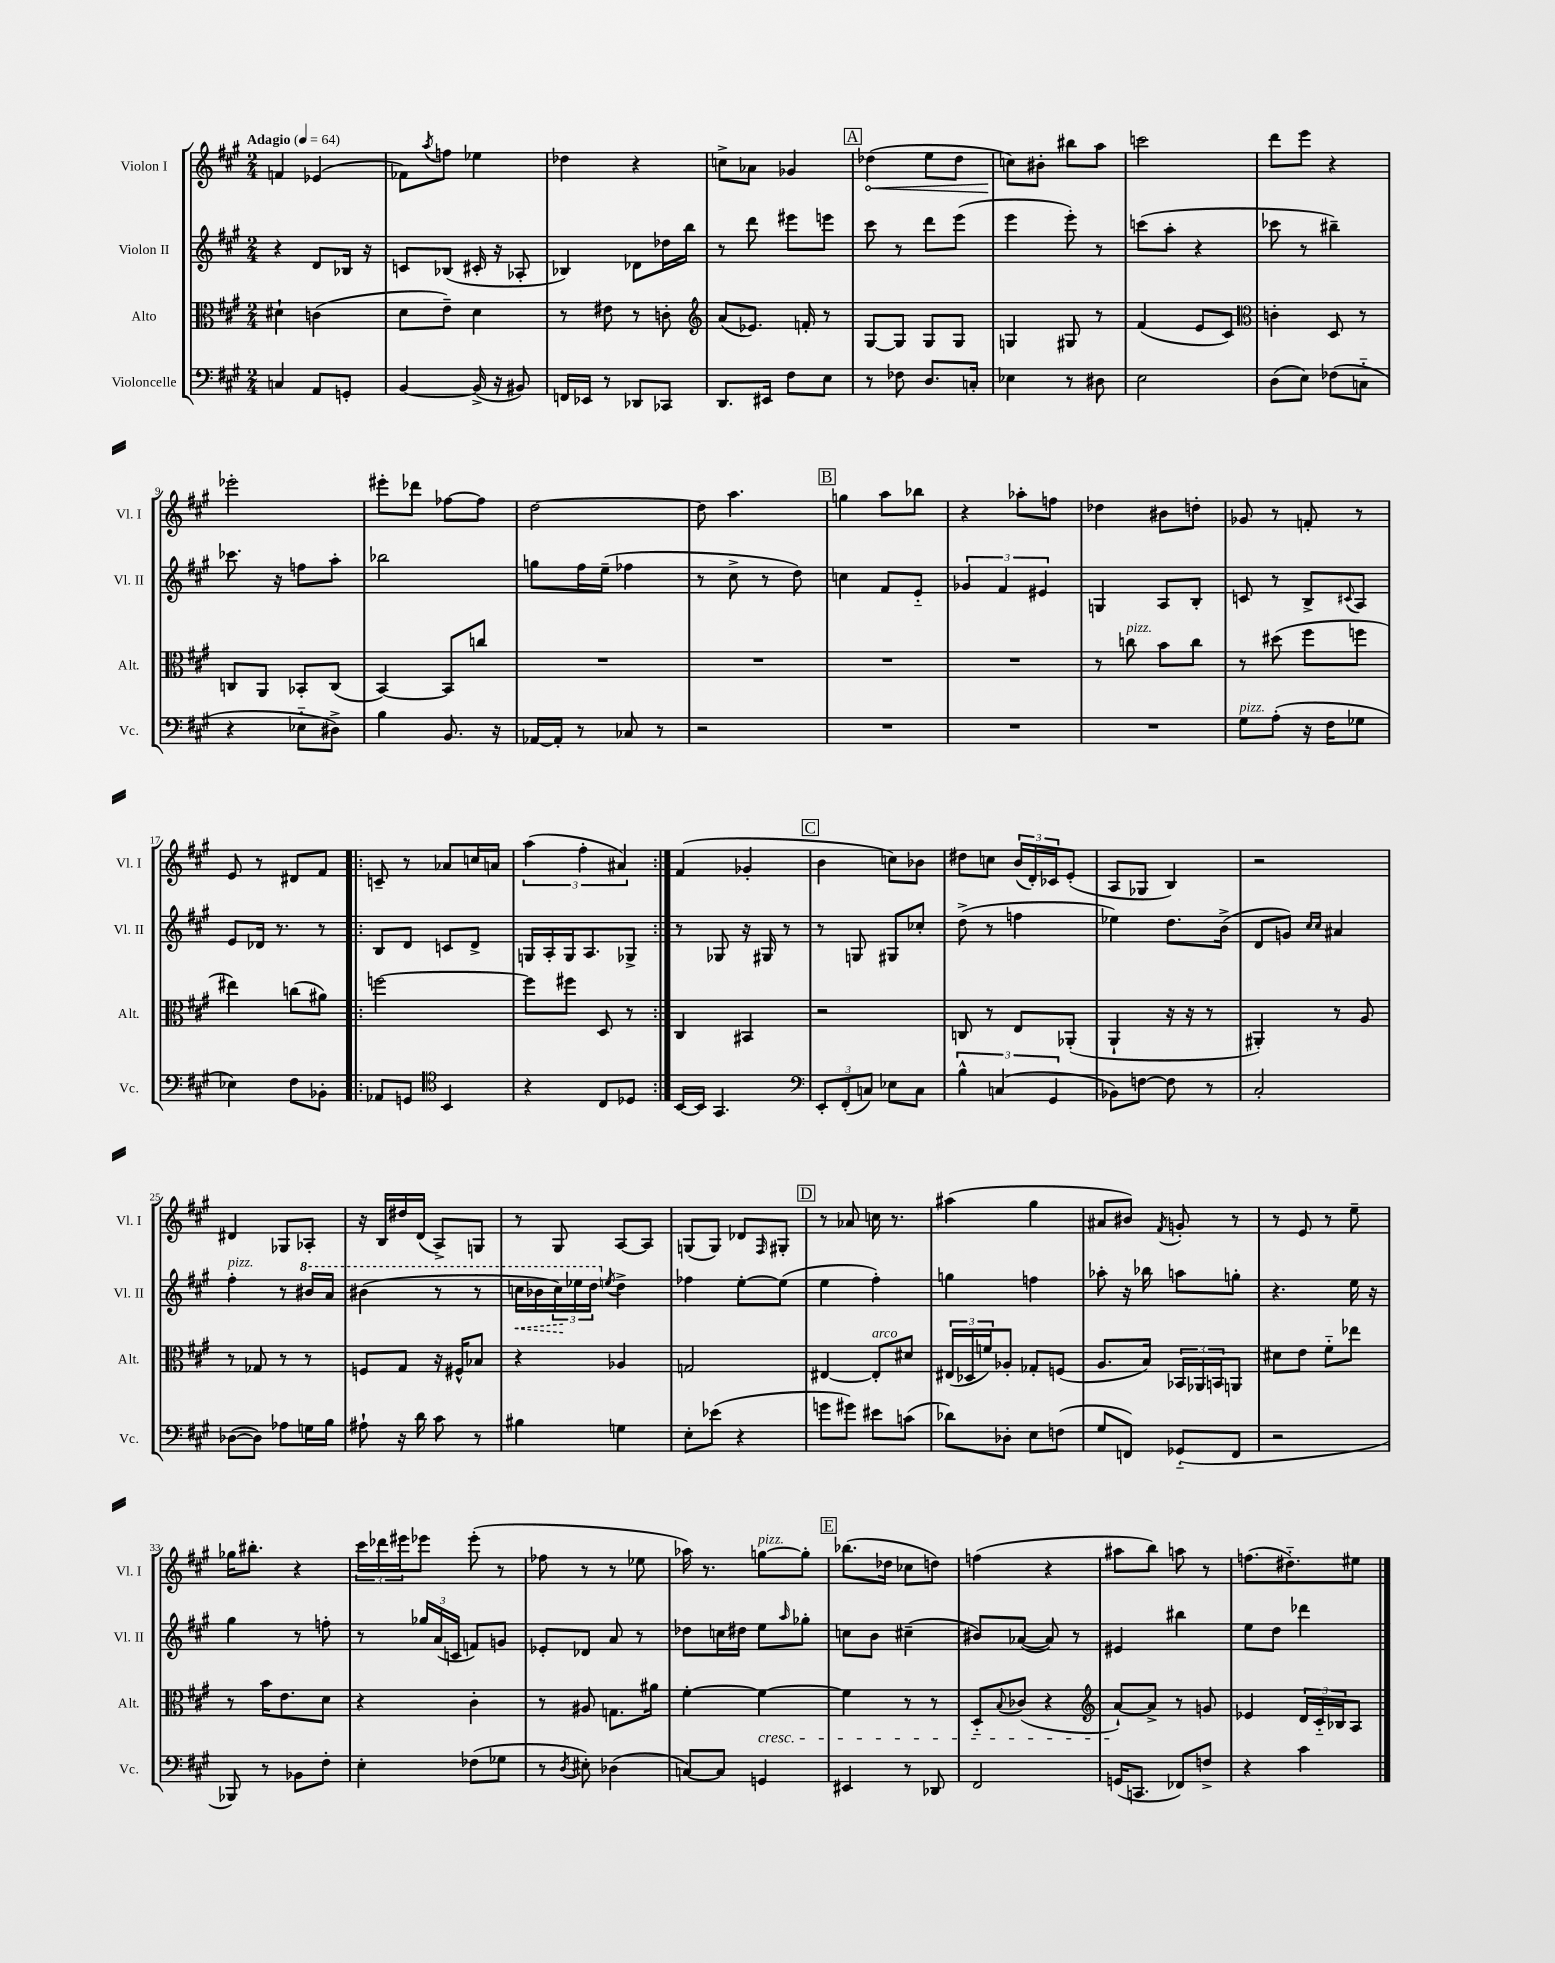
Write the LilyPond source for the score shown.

<<
\new StaffGroup <<
\new Staff = "s0" \with { instrumentName = "Violon I" shortInstrumentName = "Vl. I" } {
    \clef treble \key a \major \numericTimeSignature \time 2/4 \tempo "Adagio" 4 = 64
    f'4 ees'4( |
    fes'8) \acciaccatura { a''8 } f''8 ees''4 |
    des''4 r4 |
    c''8-> aes'8 ges'4 |
    \mark \markup { \box "A" } \once \override Hairpin.circled-tip = ##t des''4\<( e''8 des''8 |
    c''8\!) bis'8-. bis''8 a''8 |
    c'''2 |
    d'''8 e'''8 r4 |
    ees'''2-. |
    eis'''8-. des'''8 fes''8~ fes''8 |
    d''2~ |
    d''8 a''4. |
    \mark \markup { \box "B" } g''4 a''8 bes''8 |
    r4 aes''8-. f''8 |
    des''4 bis'8 d''8-. |
    ges'8 r8 f'8-. r8 |
    e'8 r8 dis'8 fis'8 |
    \repeat volta 2 { c'8-- r8 aes'8 c''16 a'16 |
    \tuplet 3/2 { a''4( fis''4-. ais'4) } | }
    fis'4( ges'4-. |
    \mark \markup { \box "C" } b'4 c''8) bes'8 |
    dis''8 c''8 \tuplet 3/2 { b'16( d'16-.) ces'16 } e'8-.( |
    a8 ges8 b4) |
    r2 |
    dis'4 ges8 aes8-. |
    r16 b16 dis''16 d'16( a8->) g8 |
    r8 gis8 a8~ a8 |
    g8( g8) des'8 \grace { fis16 } gis8-. |
    \mark \markup { \box "D" } r8 aes'8 c''16 r8. |
    ais''4( gis''4 |
    ais'8 bis'8) \acciaccatura { fis'8 } g'8-. r8 |
    r8 e'8 r8 e''8-- |
    ges''16 bis''8.-. r4 |
    \tuplet 3/2 { cis'''16 des'''16 eis'''16 } ees'''8 ees'''8-.( r8 |
    fes''8 r8 r8 ees''8 |
    aes''16) r8. g''8~^\markup { \italic "pizz." } g''8-. |
    \mark \markup { \box "E" } bes''8.( des''16 ces''8 d''8) |
    f''4( r4 |
    ais''8 b''8) a''8 r8 |
    f''8.( dis''8.-_) eis''8 \bar "|." |
}
\new Staff = "s1" \with { instrumentName = "Violon II" shortInstrumentName = "Vl. II" } {
    \clef treble \key a \major \numericTimeSignature \time 2/4
    r4 d'8 bes16 r16 |
    c'8 bes8( cis'16-. r16 aes8-. |
    bes4) des'8 des''16 b''16 |
    r8 d'''8 eis'''8 e'''8 |
    \mark \markup { \box "A" } cis'''8 r8 d'''8 e'''8( |
    e'''4 e'''8-.) r8 |
    c'''8( a''8-. r4 |
    ces'''8 r8 bis''4--) |
    ces'''8. r16 f''8 a''8-. |
    bes''2 |
    g''8 fis''16 e''16--( fes''4 |
    r8 cis''8-> r8 d''8) |
    \mark \markup { \box "B" } c''4 fis'8 e'8-_ |
    \tuplet 3/2 { ges'4 fis'4 eis'4 } |
    g4 a8 b8-. |
    c'8 r8 b8-> \appoggiatura { cis'8 } a8 |
    e'8 des'16 r8. r8 |
    \repeat volta 2 { b8 d'8 c'8 d'8-> |
    g16 a16-. g16 a8. ges8-> | }
    r8 ges8 r16 gis16 r8 |
    \mark \markup { \box "C" } r8 g8 gis8 ces''8-. |
    d''8->( r8 f''4 |
    ees''4) d''8. b'16->( |
    d'8 g'8) \grace { cis''16 cis''16 } ais'4 |
    fis''4-.^\markup { \italic "pizz." } r8 \ottava #1 bis''16 a''16 |
    bis''4( r8 r8 |
    \once \override Hairpin.style = #'dashed-line c'''16\< bes''16 \tuplet 3/2 { c'''16\!) ees'''16 d'''16 \ottava #0 } \acciaccatura { e''!8 } d''4-> |
    fes''4 e''8~-. e''8( |
    \mark \markup { \box "D" } e''4 fis''4-.) |
    g''4 f''4 |
    aes''8-. r16 bes''16 a''8 g''8-. |
    r4. e''16 r16 |
    gis''4 r8 f''8-. |
    r8 \tuplet 3/2 { ges''16 a'16( c'16 } f'8) g'8 |
    ees'8-. des'8 a'8 r8 |
    des''8 c''16 dis''16 e''8 \grace { a''16 } ges''8-. |
    \mark \markup { \box "E" } c''8 b'8 cis''4--( |
    bis'8) aes'8~( aes'8) r8 |
    eis'4 bis''4 |
    e''8 d''8 des'''4 \bar "|." |
}
\new Staff = "s2" \with { instrumentName = "Alto" shortInstrumentName = "Alt." } {
    \clef alto \key a \major \numericTimeSignature \time 2/4
    dis'4-! c'4( |
    d'8 e'8--) d'4 |
    r8 eis'8 r8 c'8-. |
    \clef treble a'8( ees'8.) f'16-. r8 |
    \mark \markup { \box "A" } gis8~ gis8 gis8 gis8 |
    g4 gis8 r8 |
    fis'4( e'8 cis'8) |
    \clef alto c'4-. d8 r8 |
    c8 a,8 bes,8-. c8( |
    b,4~) b,8 c''8 |
    R2 |
    R2 |
    \mark \markup { \box "B" } R2 |
    R2 |
    r8 c''8^\markup { \italic "pizz." } b'8 c''8 |
    r8 dis''8( fis''8 f''8 |
    eis''4) c''8( ais'8) |
    \repeat volta 2 { f''2~ |
    f''8 fis''8 d8 r8 | }
    cis4 bis,4 |
    \mark \markup { \box "C" } r2 |
    c8 r8 e8 aes,8-.( |
    a,4-! r16 r16 r8 |
    ais,4-.) r8 a8 |
    r8 ges8 r8 r8 |
    f8 gis8 r16 fis16-^ bes8 |
    r4 aes4 |
    g2 |
    \mark \markup { \box "D" } eis4~ eis8-.^\markup { \italic "arco" } dis'8 |
    \tuplet 3/2 { eis16( des16 f'16) } aes8-. ges8-. f8( |
    a8. b16) \tuplet 3/2 { bes,16 aes,16 b,16 } a,8 |
    dis'8 e'8 fis'8-_ ees''8 |
    r8 b'16 e'8. d'8 |
    r4 cis'4-. |
    r8 ais8 g8. ais'16 |
    fis'4~-. fis'4~\cresc |
    \mark \markup { \box "E" } fis'4 r8 r8 |
    d8-_ \appoggiatura { b8 } ces'8( r4 |
    \clef treble a'8~-!\!) a'8-> r8 g'8 |
    ees'4 \tuplet 3/2 { d'16 cis'16-_ bes16 } a8 \bar "|." |
}
\new Staff = "s3" \with { instrumentName = "Violoncelle" shortInstrumentName = "Vc." } {
    \clef bass \key a \major \numericTimeSignature \time 2/4
    c4 a,8 g,8-. |
    b,4~ b,16->( r16 bis,8) |
    f,16 ees,16 r8 des,8 ces,8 |
    d,8. eis,16 fis8 e8 |
    \mark \markup { \box "A" } r8 fes8 d8. c16-. |
    ees4 r8 dis8 |
    e2 |
    d8( e8) fes8( c8-_ |
    r4 ees8-_ dis8->) |
    b4 b,8. r16 |
    aes,16~ aes,16-. r8 ces8 r8 |
    r2 |
    \mark \markup { \box "B" } R2 |
    R2 |
    R2 |
    gis8^\markup { \italic "pizz." } a8-.( r16 fis16 ges8 |
    ees4) fis8 bes,8-. |
    \repeat volta 2 { aes,8 g,8 \clef tenor b,4 |
    r4 cis8 des8 | }
    b,16~ b,16 gis,4. |
    \mark \markup { \box "C" } \clef bass \tuplet 3/2 { e,8-. fis,8-.( c8) } ees8 c8 |
    \tuplet 3/2 { b4-^ c4( gis,4 } |
    bes,8) f8~ f8 r8 |
    cis2-. |
    des8~( des8) aes8 g16 b16 |
    ais8-! r16 d'16 cis'8 r8 |
    bis4 g4 |
    e8-. ees'8( r4 |
    \mark \markup { \box "D" } g'8 gis'8) eis'8 c'8( |
    des'8) des8-. e8 f8( |
    gis8 f,8) ges,8-_( f,8 |
    r2 |
    bes,,8) r8 bes,8 fis8-. |
    e4-. fes8( ges8 |
    r8 \acciaccatura { d8 } eis8-.) des4( |
    c8~) c8 g,4 |
    \mark \markup { \box "E" } eis,4 r8 des,8 |
    fis,2 |
    g,16( c,8. fes,8) f8-> |
    r4 cis'4 \bar "|." |
}
>>
>>
